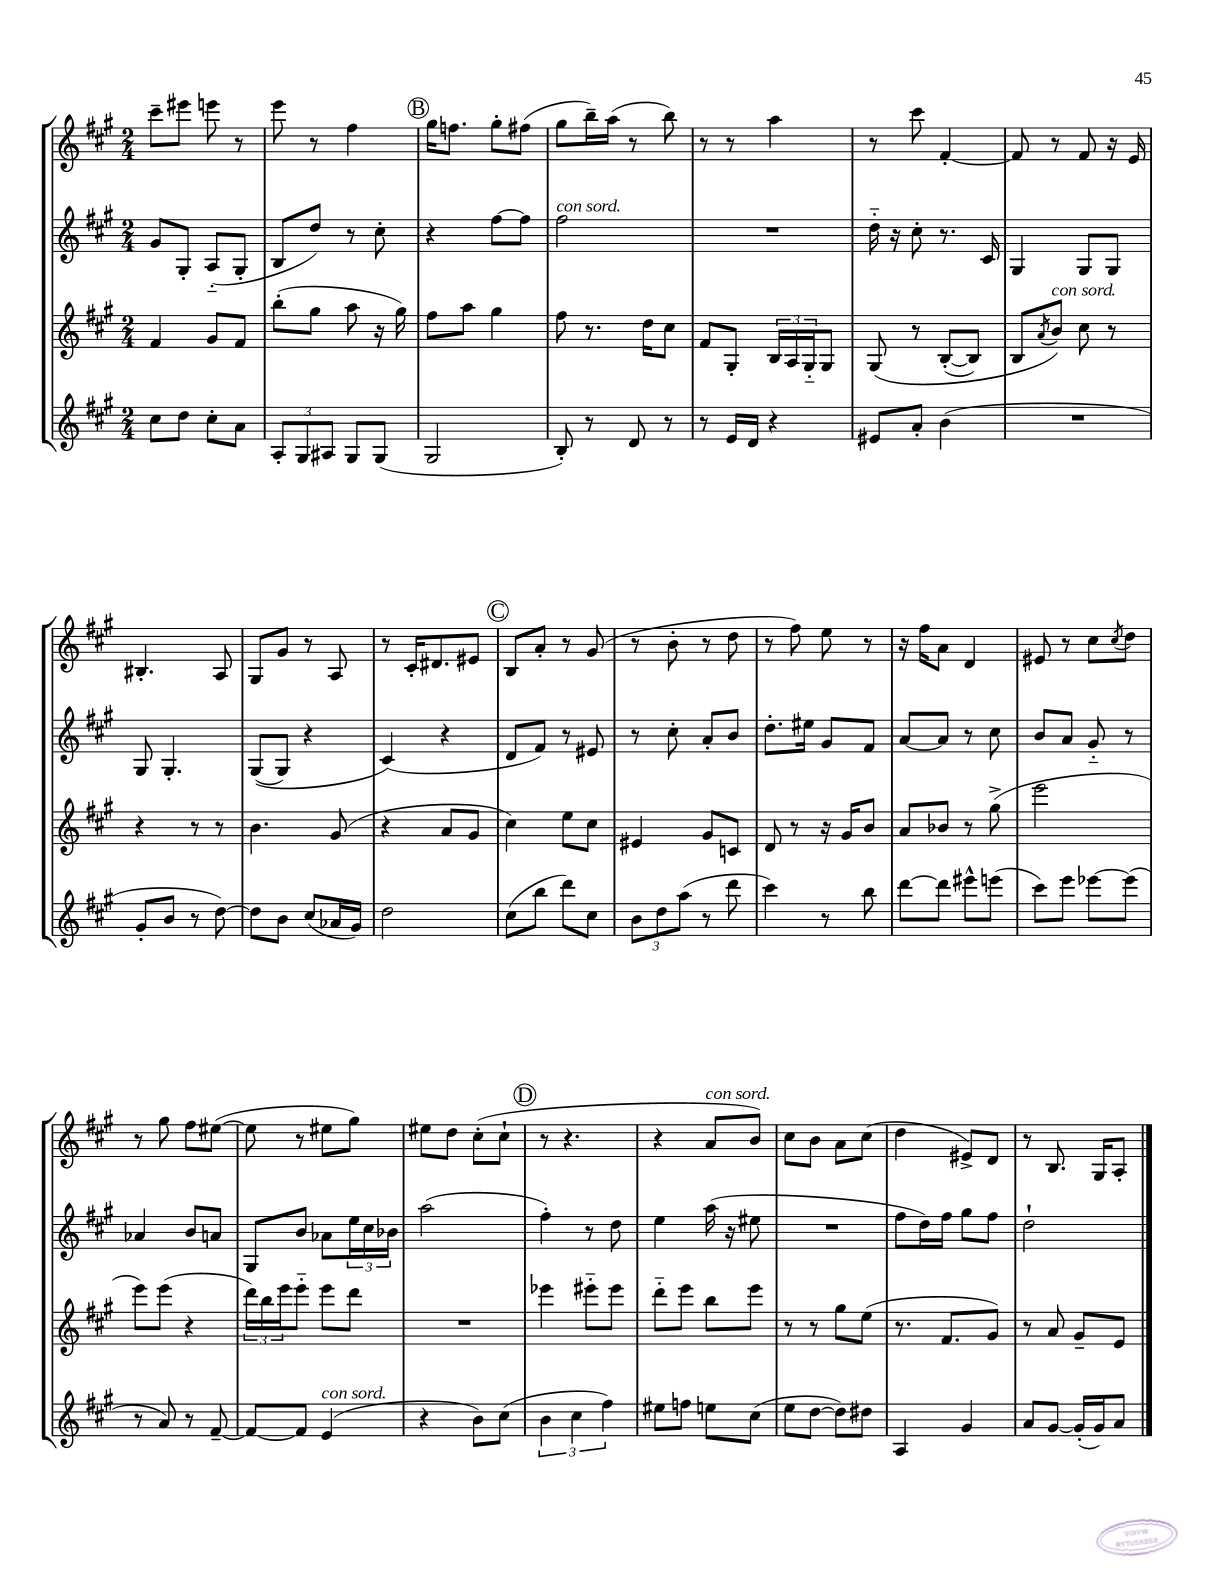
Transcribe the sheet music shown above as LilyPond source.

<<
\new StaffGroup <<
\new Staff = "s0" {
    \clef treble \key a \major \numericTimeSignature \time 2/4
    cis'''8-- eis'''8 e'''8 r8 |
    e'''8 r8 fis''4 |
    \mark \markup { \circle "B" } gis''16 f''8. gis''8-. fis''8( |
    gis''8 b''16--) a''16( r8 b''8) |
    r8 r8 a''4 |
    r8 cis'''8 fis'4~-. |
    fis'8 r8 fis'8 r16 e'16 |
    bis4.-. a8 |
    gis8 gis'8 r8 a8 |
    r8 cis'16-. dis'8. eis'8 |
    \mark \markup { \circle "C" } b8 a'8-. r8 gis'8( |
    r8 b'8-. r8 d''8 |
    r8 fis''8) e''8 r8 |
    r16 fis''16 a'8 d'4 |
    eis'8 r8 cis''8 \acciaccatura { cis''8 } d''8 |
    r8 gis''8 fis''8 eis''8~( |
    eis''8 r8 eis''8 gis''8) |
    eis''8 d''8 cis''8-.( cis''8-! |
    \mark \markup { \circle "D" } r8 r4. |
    r4 a'8^\markup { \italic "con sord." } b'8) |
    cis''8 b'8 a'8 cis''8( |
    d''4 eis'8->) d'8 |
    r8 b8. gis16 a8-. \bar "|." |
}
\new Staff = "s1" {
    \clef treble \key a \major \numericTimeSignature \time 2/4
    gis'8 gis8-. a8-_( gis8-. |
    b8 d''8) r8 cis''8-. |
    \mark \markup { \circle "B" } r4 fis''8~ fis''8 |
    fis''2^\markup { \italic "con sord." } |
    R2 |
    d''16-_ r16 cis''8-. r8. cis'16 |
    gis4 gis8 gis8 |
    gis8 gis4.-. |
    gis8(\( gis8) r4 |
    cis'4(\) r4 |
    \mark \markup { \circle "C" } d'8 fis'8) r8 eis'8 |
    r8 cis''8-. a'8-. b'8 |
    d''8.-. eis''16 gis'8 fis'8 |
    a'8~ a'8 r8 cis''8 |
    b'8 a'8 gis'8-_ r8 |
    aes'4 b'8 a'8 |
    gis8 b'8 aes'8 \tuplet 3/2 { e''16 cis''16 bes'16 } |
    a''2( |
    \mark \markup { \circle "D" } fis''4-.) r8 d''8 |
    e''4 a''16( r16 eis''8 |
    R2 |
    fis''8 d''16) fis''16 gis''8 fis''8 |
    d''2-! \bar "|." |
}
\new Staff = "s2" {
    \clef treble \key a \major \numericTimeSignature \time 2/4
    fis'4 gis'8 fis'8 |
    b''8-.( gis''8 a''8 r16 gis''16) |
    \mark \markup { \circle "B" } fis''8 a''8 gis''4 |
    fis''8 r8. d''16 cis''8 |
    fis'8 gis8-. \tuplet 3/2 { b16 a16 gis16-_ } gis8 |
    gis8\( r8 b8~-.( b8) |
    b8 \acciaccatura { a'8 } b'8^\markup { \italic "con sord." }\) cis''8 r8 |
    r4 r8 r8 |
    b'4. gis'8( |
    r4 a'8 gis'8 |
    \mark \markup { \circle "C" } cis''4) e''8 cis''8 |
    eis'4 gis'8 c'8 |
    d'8 r8 r16 gis'16 b'8 |
    a'8 bes'8 r8 gis''8->( |
    e'''2 |
    e'''8) e'''8( r4 |
    \tuplet 3/2 { d'''16) b''16 e'''16 } e'''8-_ e'''8 d'''8 |
    R2 |
    \mark \markup { \circle "D" } ees'''4 eis'''8-_ eis'''8 |
    d'''8-_ e'''8 b''8 e'''8 |
    r8 r8 gis''8 e''8( |
    r8. fis'8. gis'8) |
    r8 a'8 gis'8-- e'8 \bar "|." |
}
\new Staff = "s3" {
    \clef treble \key a \major \numericTimeSignature \time 2/4
    cis''8 d''8 cis''8-. a'8 |
    \tuplet 3/2 { a8-. gis8 ais8 } gis8 gis8( |
    \mark \markup { \circle "B" } gis2 |
    b8-.) r8 d'8 r8 |
    r8 e'16 d'16 r4 |
    eis'8 a'8-. b'4( |
    R2 |
    gis'8-. b'8 r8 d''8~) |
    d''8 b'8 cis''8( aes'16 gis'16) |
    d''2 |
    \mark \markup { \circle "C" } cis''8( b''8 d'''8) cis''8 |
    \tuplet 3/2 { b'8 d''8 a''8( } r8 d'''8 |
    cis'''4) r8 b''8 |
    d'''8~ d'''8 eis'''8-^ e'''8( |
    cis'''8) e'''8 ees'''8~ ees'''8( |
    r8 a'8) r8 fis'8~-- |
    fis'8~ fis'8 e'4^\markup { \italic "con sord." }( |
    r4 b'8) cis''8( |
    \mark \markup { \circle "D" } \tuplet 3/2 { b'4 cis''4 fis''4) } |
    eis''8 f''8 e''8 cis''8( |
    e''8 d''8~ d''8) dis''8 |
    a4 gis'4 |
    a'8 gis'8~ gis'16-.( gis'16) a'8 \bar "|." |
}
>>
>>
\layout { \context { \Score \remove "Bar_number_engraver" } }
